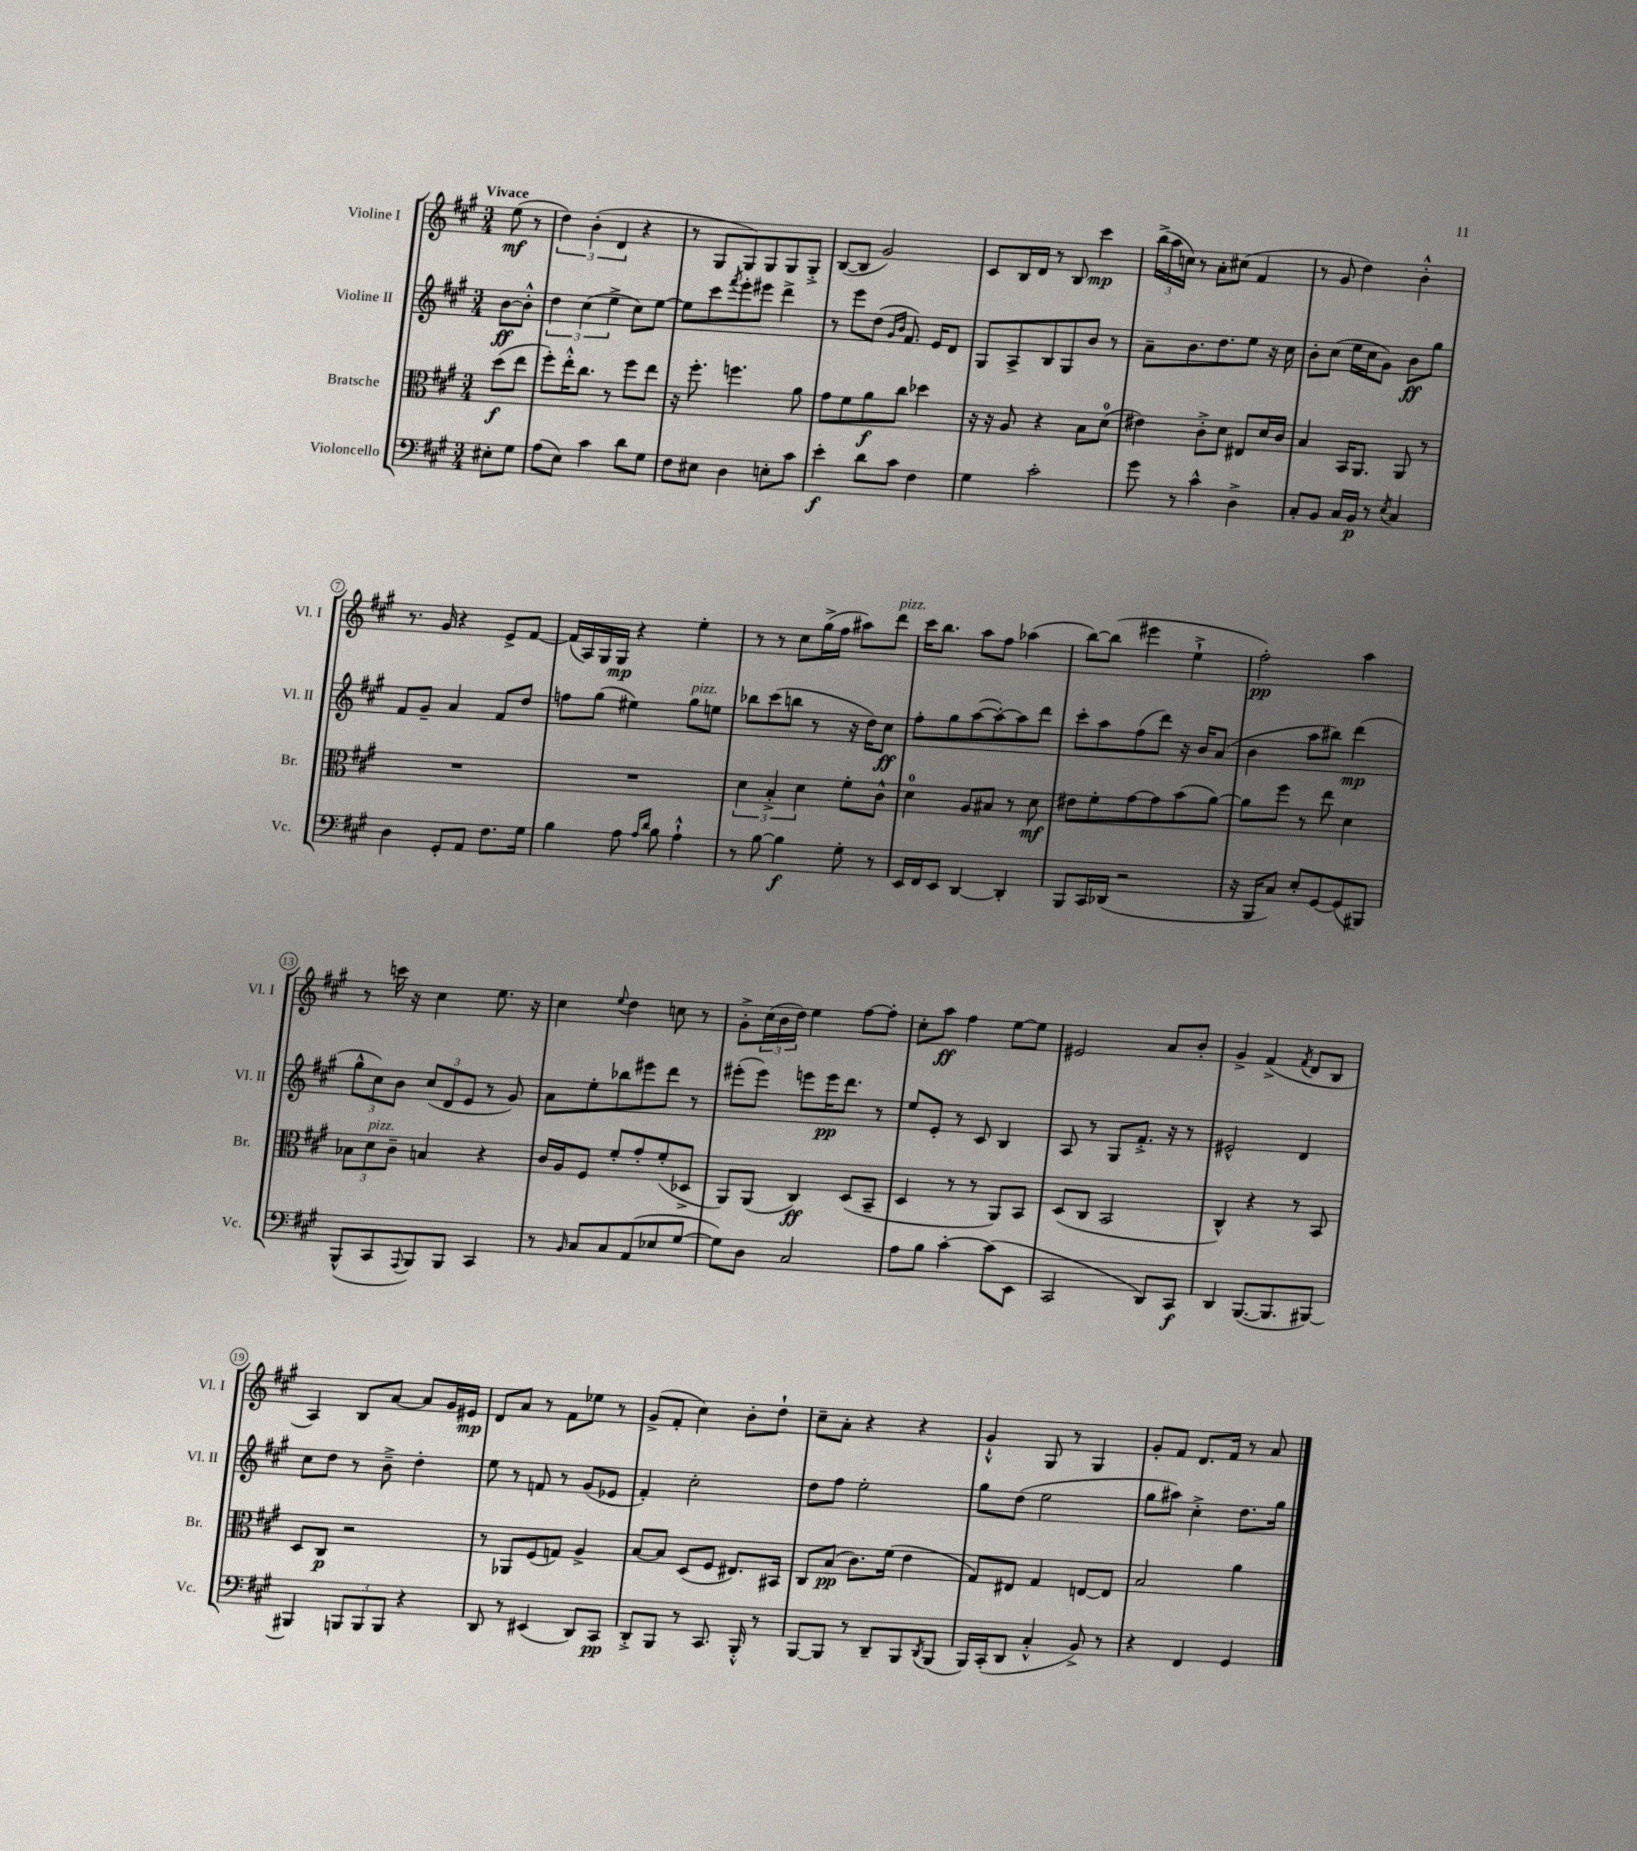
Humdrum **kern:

**kern	**dynam	**kern	**dynam	**kern	**dynam	**kern	**dynam
*part4	*part4	*part3	*part3	*part2	*part2	*part1	*part1
*staff4	*staff4	*staff3	*staff3	*staff2	*staff2	*staff1	*staff1
*I"Violoncello	*	*I"Bratsche	*	*I"Violine II	*	*I"Violine I	*
*I'Vc.	*	*I'Br.	*	*I'Vl. II	*	*I'Vl. I	*
*clefF4	*	*clefC3	*	*clefG2	*	*clefG2	*
*k[f#c#g#]	*	*k[f#c#g#]	*	*k[f#c#g#]	*	*k[f#c#g#]	*
*M3/4	*	*M3/4	*	*M3/4	*	*M3/4	*
=	=	=	=	=	=	=	=
!	!	!	!	!	!	!LO:TX:a:B:t=Vivace	!
8E#X'\L	.	(8dd\L	f	[8b\L	ff	(8ee\	mf
8G#\J	.	8ee\J	.	8b'^^\J]	.	8r	.
=1	=1	=1	=1	=1	=1	=1	=1
(8A\L	.	8ff#'\L)	.	6dd\	.	6dd\)	.
8E\J)	.	16ee'^^\K	.	.	.	.	.
.	.	.	.	(6cc#\	.	(6b'\	.
.	.	8.cc#\J	.	.	.	.	.
4c#\	.	.	.	.	.	.	.
.	.	.	.	6ee^\	.	6d/	.
.	.	8r	.	.	.	.	.
8d\L	.	8ff#\L	.	8cc#\L)	.	4r	.
8G#\J	.	8ee\J	.	[8ee\J	.	.	.
=2	=2	=2	=2	=2	=2	=2	=2
8F#\L	.	16r	.	8ee\L]	.	8r	.
.	.	8.ff#'\	.	.	.	.	.
8E#X\J	.	.	.	8ccc#\	.	8G#/L	.
.	.	.	.	8qfff#/	.	.	.
4D\	.	4.ffn\	.	8eee'\	.	8G#/)	.
.	.	.	.	8eee#X\J	.	8G#/	.
8En'\L	.	.	.	4ddd^\	.	8G#/	.
8c#\J	.	8a\	.	.	.	8G#'^/J	.
=3	=3	=3	=3	=3	=3	=3	=3
4e'\	f	8g#\L	.	8r	.	([8B/L	.
.	.	8f#\	.	8eee\L	.	8B/J]	.
8d\L	.	8a\	f	(8dd\J	.	2g#/)	.
.	.	.	.	16qqg#/LL	.	.	.
.	.	.	.	16qqb/JJ	.	.	.
8c#\J	.	8cc#\J	.	8.f#/)	.	.	.
4F#\	.	4dd-X\	.	.	.	.	.
.	.	.	.	16e/KL	.	.	.
.	.	.	.	8d/J	.	.	.
=4	=4	=4	=4	=4	=4	=4	=4
4G#\	.	16r	.	8G#/L	.	8c#/L	.
.	.	16r	.	.	.	.	.
.	.	8A/	.	8A^/	.	16B/L	.
.	.	.	.	.	.	16d/JJ	.
2c#'\	.	4r	.	8B/	.	8r	.
.	.	.	.	8G#/	.	8B/	.
.	.	8B\L	.	8b/J	.	4ccc#\	mp
.	.	(8d\J	.	8r	.	.	.
=5	=5	=5	=5	=5	=5	=5	=5
8g#\	.	4e#X\)	.	8a~\L	.	(24bb^\LL	.
.	.	.	.	.	.	24aa\	.
.	.	.	.	.	.	24ccn\JJ)	.
8r	.	.	.	8.b\	.	8r	.
4c#^^\	.	8c#'^\L	.	.	.	8a'\L	.
.	.	.	.	8.dd\	.	.	.
.	.	8d\J	.	.	.	(8cc#X\J	.
4D^\	.	8E#X/L	.	8ee\J	.	4f#/	.
.	.	16d/L	.	16r	.	.	.
.	.	16c#/JJ	.	16cc#\	.	.	.
=6	=6	=6	=6	=6	=6	=6	=6
8C#'/L	.	4B/	.	8b'\L	.	8r	.
8BB/J	.	.	.	(8cc#\J	.	8g#/	.
16C#/LL	.	16BB/KL	.	16ee\LL	.	4dd\)	.
16BB/JJ	p	8.AA/J	.	16cc#\J	.	.	.
8r	.	.	.	8g#\J)	.	.	.
8qE/	.	.	.	.	.	.	.
4C#/	.	8AA/	.	8b\L	ff	4b'^^\	.
.	.	8r	.	8gg#\J	.	.	.
!!LO:LB:g=z
=7	=7	=7	=7	=7	=7	=7	=7
4D\	.	2.r	.	8f#/L	.	8.r	.
.	.	.	.	8g#~/J	.	.	.
.	.	.	.	.	.	16g#/	.
8GG#'/L	.	.	.	4a/	.	4r	.
8AA/J	.	.	.	.	.	.	.
8.F#\L	.	.	.	8f#/L	.	8e^/L	.
.	.	.	.	8dd/J	.	[8f#/J	.
16G#\Jk	.	.	.	.	.	.	.
=8	=8	=8	=8	=8	=8	=8	=8
4B\	.	2.r	.	8ffn\L	.	(16f#/LL]	.
.	.	.	.	.	.	16A/)	.
.	.	.	.	(8gg#\J	.	16G#/	.
.	.	.	.	.	.	16G#/JJ	mp
8A\	.	.	.	4ee#X\)	.	4r	.
16qqA/LL	.	.	.	.	.	.	.
16qqd/JJ	.	.	.	.	.	.	.
8B\	.	.	.	.	.	.	.
!	!	!	!	!LO:TX:a:i:t=pizz.	!	!	!
4A`^^\	.	.	.	8gg#\L	.	4ee'\	.
.	.	.	.	8een\J	.	.	.
=9	=9	=9	=9	=9	=9	=9	=9
8r	.	6d\	.	8bb-X\L	.	8r	.
[8B\	.	.	.	(8ccc#\	.	8r	.
.	.	6B'^/	.	.	.	.	.
4B\]	f	.	.	8bbn\J	.	8cc#\L	.
.	.	6d\	.	.	.	.	.
.	.	.	.	8r	.	(16gg#^\L	.
.	.	.	.	.	.	16ff#\JJ	.
8G#'\	.	8f#'\L	.	16r	.	8aa#X\L)	.
.	.	.	.	16dd\KL)	.	.	.
!	!	!	!	!	!	!LO:TX:a:i:t=pizz.	!
8r	.	8c#^^\J	.	8cc#\J	ff	8ddd\J	.
=10	=10	=10	=10	=10	=10	=10	=10
16EE/LL	.	4d\	.	8ff#'\L	.	16ccc#\KL	.
16FF#/J	.	.	.	.	.	8.bb\J	.
8EE/J	.	.	.	8gg#\	.	.	.
[4DD/	.	8A/L	.	([8aa\	.	8aa\L	.
.	.	8B#X/J	.	8aa'\_)	.	8ff#\J	.
4DD'/]	.	8r	.	8aa\]	.	(4aa-X\	.
.	.	8d\	mf	8ddd\J	.	.	.
=11	=11	=11	=11	=11	=11	=11	=11
8BBB/L	.	8e#X\L	.	8ccc#'\L	.	[8bb\L)	.
16CC#/L	.	8f#'\	.	8aa\	.	(8bb\J]	.
(16DD-X/JJ	.	.	.	.	.	.	.
2r	.	[8g#\	.	(8ff#\	.	4eee#X\	.
.	.	8g#\]	.	8ddd\J)	.	.	.
.	.	(8b\	.	16r	.	4ee`^\	.
.	.	.	.	16b/KL	.	.	.
.	.	[8a\J)	.	(8a/J	.	.	.
=12	=12	=12	=12	=12	=12	=12	=12
16r	.	8a\L]	.	4b\	.	2ff#'\)	pp
16BBB/KL	.	.	.	.	.	.	.
8C#/J)	.	8ff#\J	.	.	.	.	.
8E'/L	.	8r	.	8aa\L	.	.	.
[8GG#/	.	8ee\	.	8bb#X\J)	.	.	.
(8GG#/]	.	4d\	.	(4ddd\	mp	4aa\	.
8BBB#X/J)	.	.	.	.	.	.	.
!!LO:LB:g=z
=13	=13	=13	=13	=13	=13	=13	=13
(8BBB^^/L	.	12B-X\L	.	12gg#^^\L	.	8r	.
!	!	!LO:TX:a:i:t=pizz.	!	!	!	!	!
.	.	12d\	.	12cc#\)	.	.	.
8CC#/	.	.	.	.	.	16cccn\	.
.	.	12c#~\J	.	12b\J	.	.	.
.	.	.	.	.	.	16r	.
8qqAAA/	.	.	.	.	.	.	.
8BBB/)	.	4Bn/	.	(12cc#/L	.	4cc#\	.
.	.	.	.	12d/	.	.	.
8BBB/J	.	.	.	.	.	.	.
.	.	.	.	12e/J	.	.	.
4CC#/	.	4r	.	8r	.	8.ee\	.
.	.	.	.	8g#/)	.	.	.
.	.	.	.	.	.	16r	.
=14	=14	=14	=14	=14	=14	=14	=14
8r	.	16c#/LL	.	8a\L	.	4cc#\	.
.	.	16A/J	.	.	.	.	.
16qqBB/	.	.	.	.	.	.	.
8C#/L	.	8F#/J	.	8ee'\	.	.	.
.	.	.	.	.	.	8qqee/	.
8C#/	.	8f#'/L	.	8bb-X\	.	4dd\	.
(8AA/	.	8g#'/	.	8eee#X\	.	.	.
8E-X/	.	(8f#'/	.	8ddd\J	.	8ccn\	.
[8G#/J	.	8D-X^/J	.	8r	.	8r	.
=15	=15	=15	=15	=15	=15	=15	=15
8G#\L])	.	8AA/L)	.	(8eee#X'\L	.	8g#'^\L	.
8D\J	.	(8AA/J	.	8eee#\J)	.	(24cc#\L	.
.	.	.	.	.	.	24b\	.
.	.	.	.	.	.	24dd\JJ)	.
2C#/	.	4C#/)	ff	8eeen\L	.	4ee\	.
.	.	.	.	16eee\K	pp	.	.
.	.	.	.	8.ddd\J	.	.	.
.	.	(8D/L	.	.	.	[8ff#\L	.
.	.	8BB~/J	.	8r	.	8ff#'\J]	.
=16	=16	=16	=16	=16	=16	=16	=16
8A\L	.	4D/	.	8ee/L	.	8cc#'\L	.
8B\J	.	.	.	8e'/J	.	8aa\J	ff
[4c#'\	.	8r	.	8r	.	4ff#\	.
.	.	8r	.	8c#/	.	.	.
(8c#\L]	.	8AA/L)	.	4B/	.	[8ee\L	.
8EE\J	.	8BB/J	.	.	.	8ee\J]	.
=17	=17	=17	=17	=17	=17	=17	=17
2CC#/	.	(8D/L	.	8A/	.	2e#X/	.
.	.	8C#/J	.	8r	.	.	.
.	.	2BB/	.	8G#/L	.	.	.
.	.	.	.	8.f#'^/J	.	.	.
8DD/L)	.	.	.	.	.	8a/L	.
.	.	.	.	16r	.	.	.
8CC#/J	f	.	.	8r	.	8b'/J	.
=18	=18	=18	=18	=18	=18	=18	=18
4DD/	.	4C#^^/)	.	2e#X^^/	.	4g#^/	.
([8.BBB/L	.	4r	.	.	.	(4f#^/	.
8.BBB/]	.	.	.	.	.	.	.
.	.	.	.	.	.	8qf#/	.
.	.	8r	.	4d/	.	8d/L	.
[8BBB#X/J)	.	8BB/	.	.	.	8B/J	.
!!LO:LB:g=z
=19	=19	=19	=19	=19	=19	=19	=19
4BBB#X/]	.	8D/L	.	8cc#\L	.	4A/)	.
.	.	8C#/J	p	8dd\J	.	.	.
12BBBn/L	.	2r	.	8r	.	8B/L	.
12BBB/	.	.	.	.	.	.	.
.	.	.	.	8b~^\	.	[8a/J	.
12BBB/J	.	.	.	.	.	.	.
4r	.	.	.	4dd'\	.	8a/L]	.
.	.	.	.	.	.	16g#/L	.
.	.	.	.	.	.	16e#X/JJ	mp
=20	=20	=20	=20	=20	=20	=20	=20
8DD/	.	8r	.	8ee\	.	8d/L	.
8r	.	8AA-X/L	.	8r	.	8a/J	.
(4EE#X/	.	(8F#/	.	8fn/	.	8r	.
.	.	8Gn/J)	.	8r	.	8f#\L	.
8DD/L)	.	4A^/	.	(8g#/L	.	8ee-X\J	.
8CC#/J	pp	.	.	8e-X/J	.	8r	.
=21	=21	=21	=21	=21	=21	=21	=21
8DD'^/L	.	[8B/L	.	4f#'/)	.	(8g#^/L	.
8BBB/J	.	8B/J]	.	.	.	8f#'/J	.
8r	.	(8D/L	.	2cc#'\	.	4cc#\)	.
8.CC#/	.	8F#/J	.	.	.	.	.
.	.	8.E#X/L)	.	.	.	8b'\L	.
16BBB'^^/	.	.	.	.	.	.	.
8r	.	.	.	.	.	8dd`\J	.
.	.	16BB#X/Jk	.	.	.	.	.
=22	=22	=22	=22	=22	=22	=22	=22
[8BBB/L	.	8C#/L	.	8dd\L	.	8cc#~\L	.
8BBB/J]	.	(8B/J	pp	8ff#\J	.	8a'\J	.
8r	.	8.c#\L)	.	2ee'\	.	4r	.
8DD~/L	.	.	.	.	.	.	.
.	.	(16f#\Jk	.	.	.	.	.
8BBB/	.	4e\	.	.	.	4r	.
8qDD/	.	.	.	.	.	.	.
(8BBB/J	.	.	.	.	.	.	.
=23	=23	=23	=23	=23	=23	=23	=23
16BBB/LL)	.	8G#/L)	.	8gg#\L	.	4g#`^^/	.
(16CC#'/J	.	.	.	.	.	.	.
8DD/J	.	8E#X/J	.	(8dd\J	.	.	.
4C#'^^/	.	4G#/	.	2ee\	.	8G#/	.
.	.	.	.	.	.	8r	.
8BB^/)	.	[8En/L	.	.	.	4G#/	.
8r	.	8E/J]	.	.	.	.	.
=24	=24	=24	=24	=24	=24	=24	=24
4r	.	2B/	.	8gg#\L	.	8g#'/L	.
.	.	.	.	8aa#X\J)	.	8f#/J	.
4FF#/	.	.	.	4cc#'^\	.	8.d/L	.
.	.	.	.	.	.	16f#/Jk	.
4GG#/	.	4a\	.	8.dd\L	.	8r	.
.	.	.	.	.	.	8a/	.
.	.	.	.	16gg#\Jk	.	.	.
==	==	==	==	==	==	==	==
*-	*-	*-	*-	*-	*-	*-	*-
